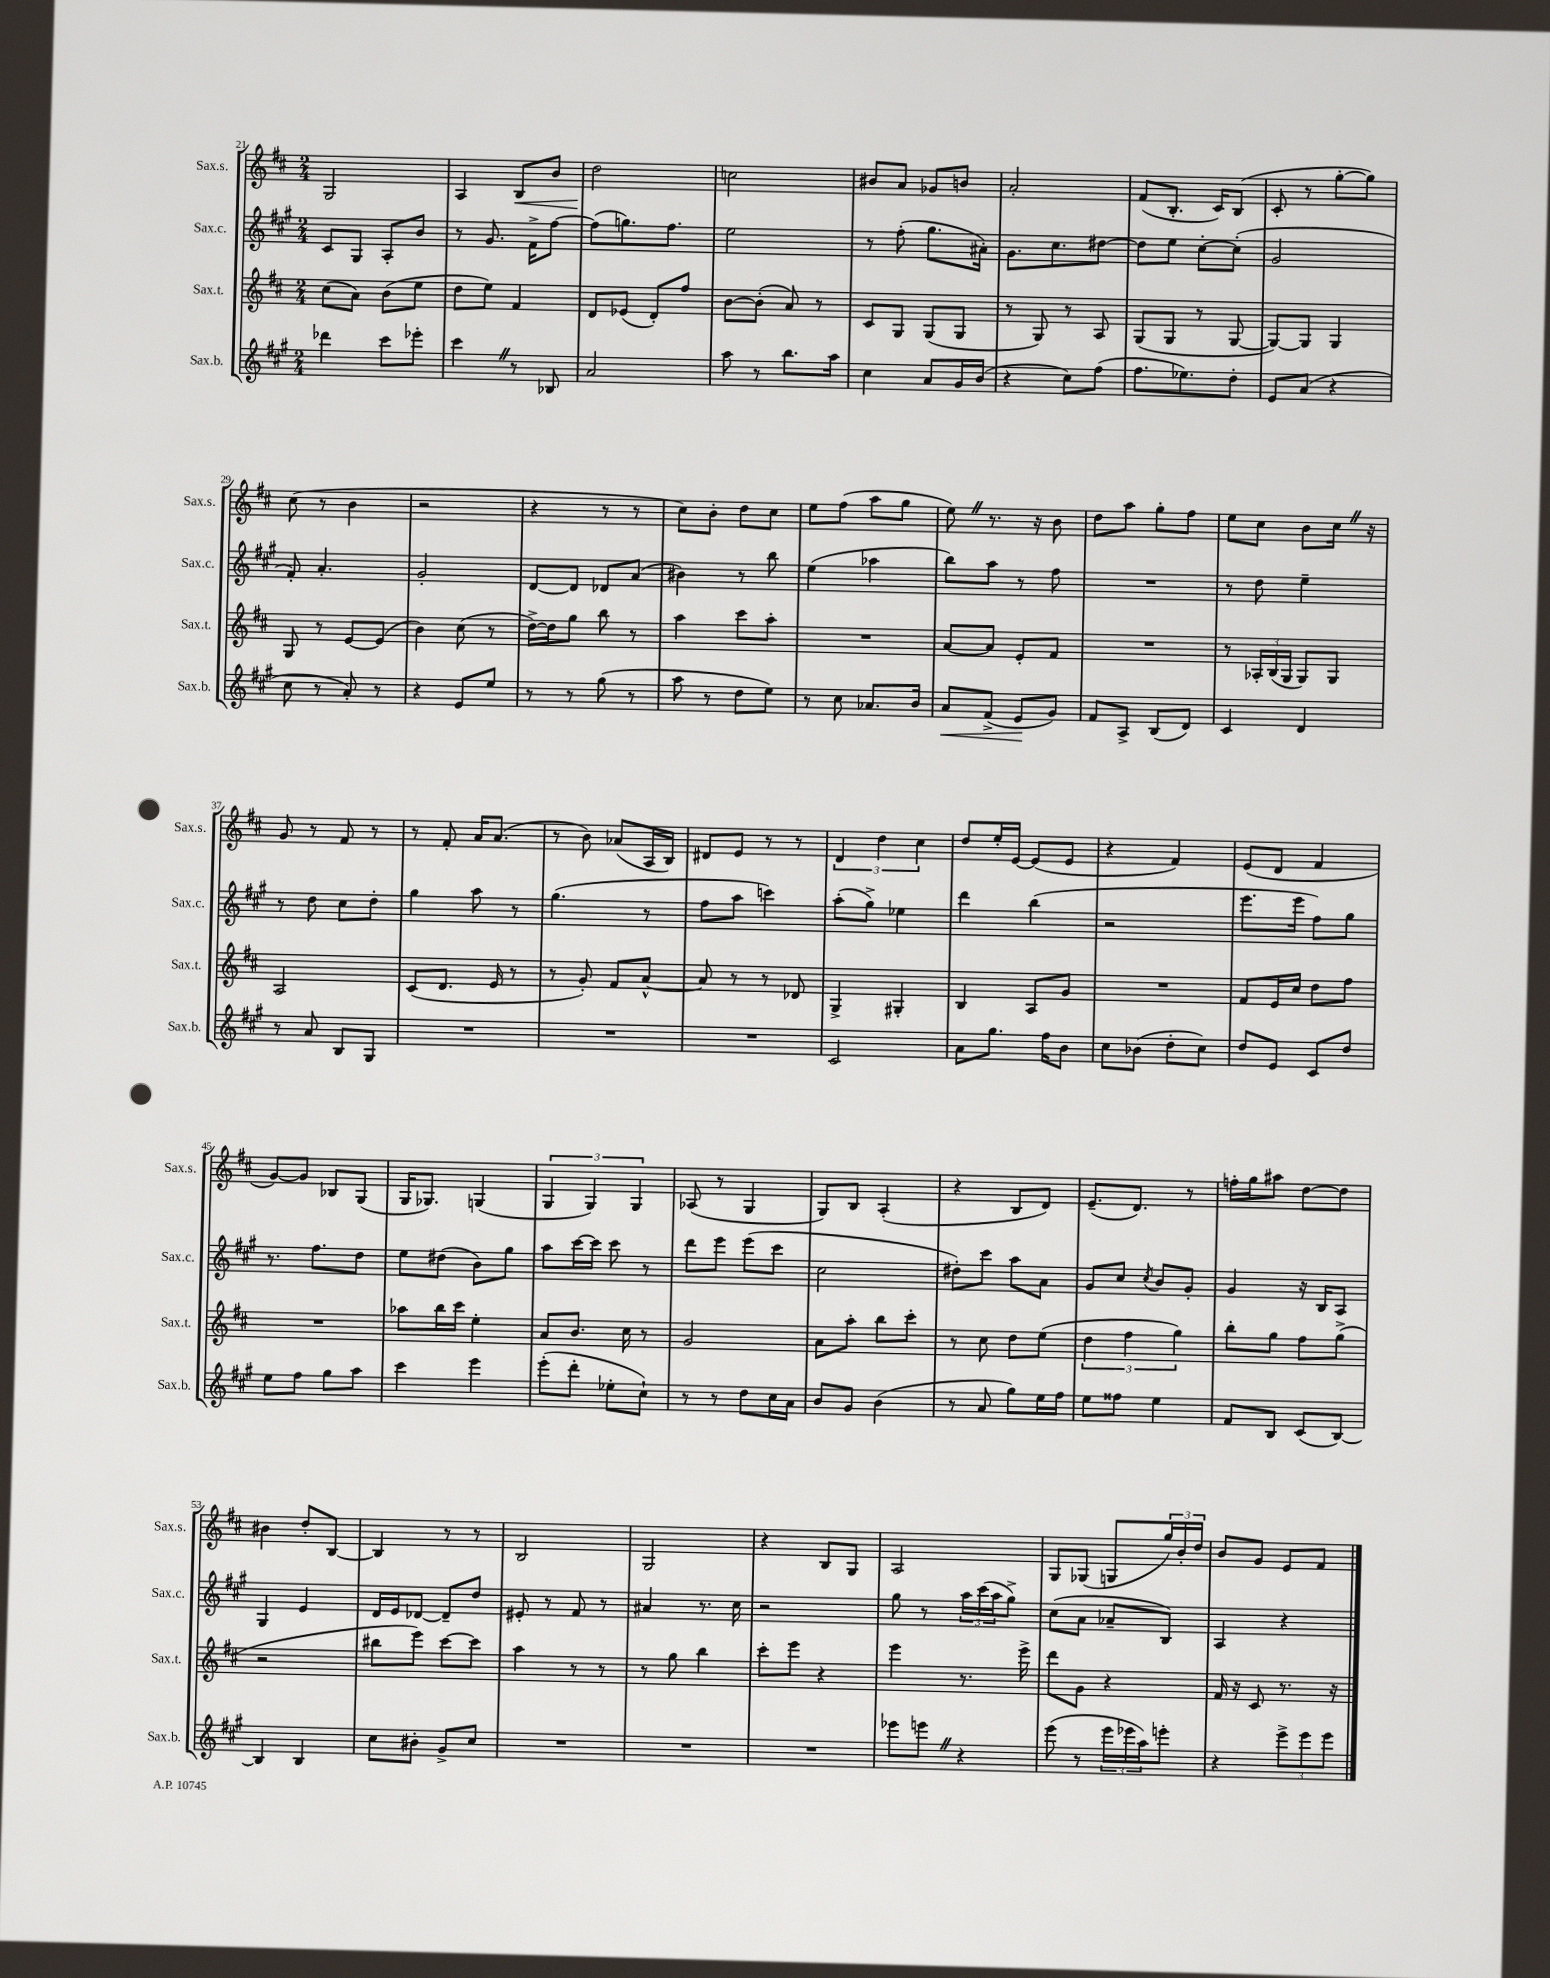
<<
\new StaffGroup <<
\new Staff = "s0" \with { instrumentName = "Sax.s." shortInstrumentName = "Sax.s." } {
    \clef treble \key d \major \numericTimeSignature \time 2/4
    g2 |
    a4 b8\< b'8 |
    d''2\! |
    c''2 |
    bis'8 a'8 ges'8 b'8 |
    a'2-. |
    fis'8( b8.-. cis'16) b8( |
    cis'8-. r8 g''8~-. g''8) |
    cis''8( r8 b'4 |
    r2 |
    r4 r8 r8 |
    cis''8) b'8-. d''8 cis''8 |
    e''8 fis''8( a''8 g''8 |
    e''8) \once \override BreathingSign.text = \markup { \musicglyph "scripts.caesura.straight" } \breathe r8. r16 b'8 |
    d''8 a''8 g''8-. fis''8 |
    e''8 cis''8 b'8 cis''16 \once \override BreathingSign.text = \markup { \musicglyph "scripts.caesura.straight" } \breathe r16 |
    g'8 r8 fis'8 r8 |
    r8 fis'8-. a'16 a'8.( |
    r8 b'8) aes'8( a16 b16) |
    dis'8 e'8 r8 r8 |
    \tuplet 3/2 { d'4 d''4 cis''4 } |
    d''8 e''16-. e'16~ e'8( e'8 |
    r4 fis'4) |
    e'8( d'8 fis'4 |
    g'8~) g'8 bes8 g8( |
    g16 ges8.) g4( |
    \tuplet 3/2 { g4 g4) g4 } |
    aes8( r8 g4 |
    g8) b8 a4-.( |
    r4 b8 d'8) |
    e'8.--( d'8.) r8 |
    f''16-. g''16 ais''8 d''8~ d''8 |
    bis'4 d''8-. b8~ |
    b4 r8 r8 |
    b2 |
    g2 |
    r4 b8 g8 |
    a2 |
    g8 ges8( g8 \tuplet 3/2 { g''16) b'16-. d''16 } |
    b'8 g'8 e'8 fis'8 \bar "|." |
}
\new Staff = "s1" \with { instrumentName = "Sax.c." shortInstrumentName = "Sax.c." } {
    \clef treble \key a \major \numericTimeSignature \time 2/4
    cis'8 gis8 a8-. b'8 |
    r8 gis'8. fis'16-> fis''8~ |
    fis''8( g''8.) fis''8. |
    e''2 |
    r8 fis''8-.( gis''8. ais'16-.) |
    gis'8. cis''8. dis''8~ |
    dis''8 e''8 cis''8~-. cis''8-.( |
    gis'2 |
    fis'8-.) a'4.-. |
    gis'2-. |
    d'8~ d'8 des'8 a'8( |
    bis'4) r8 b''8 |
    e''4( aes''4 |
    b''8) a''8 r8 fis''8 |
    R2 |
    r8 d''8 e''4-- |
    r8 d''8 cis''8 d''8-. |
    gis''4 a''8 r8 |
    gis''4.( r8 |
    fis''8 a''8 c'''4) |
    a''8-.( gis''8->) ees''4 |
    d'''4 b''4( |
    r2 |
    e'''8. e'''16 fis''8) gis''8 |
    r8. fis''8. d''8 |
    e''8 dis''8( b'8) gis''8 |
    a''8 cis'''16~ cis'''16 cis'''8 r8 |
    d'''8 e'''8 e'''8( cis'''8 |
    cis''2 |
    dis''8-.) cis'''8 a''8 a'8 |
    gis'8 cis''8 \acciaccatura { cis''8 } b'8 gis'8-. |
    gis'4 r16 b16 a8 |
    gis4 e'4 |
    d'16 e'16 des'8~ des'8-- d''8 |
    eis'8-. r8 fis'8 r8 |
    ais'4 r8. cis''16 |
    r2 |
    gis''8 r8 \tuplet 3/2 { a''16 cis'''16( a''16 } gis''8->) |
    cis''8( a'8 aes'8-- b8) |
    a4 r4 \bar "|." |
}
\new Staff = "s2" \with { instrumentName = "Sax.t." shortInstrumentName = "Sax.t." } {
    \clef treble \key d \major \numericTimeSignature \time 2/4
    cis''8( a'8) b'8( e''8 |
    d''8 e''8) fis'4 |
    d'8 ees'8( d'8-.) fis''8 |
    b'8~ b'8-.( a'8) r8 |
    cis'8 g8 g8( g8 |
    r8 g8) r8 a8 |
    g8( g8 r8 g8~ |
    g8~) g8 g4 |
    g8 r8 e'8~ e'8( |
    b'4) cis''8( r8 |
    d''16~->) d''16 g''8 b''8 r8 |
    a''4 cis'''8 a''8-. |
    R2 |
    a'8~ a'8 e'8-. fis'8 |
    R2 |
    r8 \tuplet 3/2 { aes16-. b16( g16 } g8) g8 |
    a2 |
    cis'8( d'8. e'16 r8 |
    r8 g'8-.) fis'8 a'8~-^ |
    a'8 r8 r8 des'8 |
    g4-> gis4-. |
    b4 a8 g'8 |
    R2 |
    fis'8 e'16 cis''16 d''8 fis''8 |
    R2 |
    aes''8 b''16 cis'''16 e''4-. |
    a'8 b'8. cis''16 r8 |
    g'2 |
    a'8 a''8-. b''8 cis'''8-. |
    r8 cis''8 d''8 e''8( |
    \tuplet 3/2 { d''4 fis''4 g''4) } |
    b''8-. g''8 fis''8 g''8->( |
    r2 |
    bis''8 e'''8) cis'''8~ cis'''8 |
    a''4 r8 r8 |
    r8 g''8 b''4 |
    cis'''8-. e'''8 r4 |
    e'''4 r8. e'''16-> |
    d'''8 g'8 r4 |
    fis'16 r16 cis'8 r8. r16 \bar "|." |
}
\new Staff = "s3" \with { instrumentName = "Sax.b." shortInstrumentName = "Sax.b." } {
    \clef treble \key a \major \numericTimeSignature \time 2/4
    des'''4 cis'''8 ees'''8-. |
    cis'''4 \once \override BreathingSign.text = \markup { \musicglyph "scripts.caesura.straight" } \breathe r8 bes8 |
    a'2 |
    a''8 r8 b''8. a''16 |
    cis''4 a'8 gis'16 b'16( |
    r4 cis''8) fis''8( |
    fis''8. ees''8.) d''8-. |
    e'8 a'8( r4 |
    cis''8 r8 a'8-.) r8 |
    r4 e'8 e''8 |
    r8 r8 gis''8( r8 |
    a''8 r8 d''8 e''8) |
    r8 cis''8 aes'8. b'16 |
    a'8\< fis'8->( e'8\! gis'8) |
    fis'8 a8-> b8( d'8) |
    cis'4 d'4 |
    r8 a'8 b8 gis8 |
    R2 |
    R2 |
    R2 |
    cis'2 |
    a'8 gis''8. fis''16 b'8 |
    cis''8 bes'8( d''8-. cis''8) |
    d''8 e'8 cis'8 d''8 |
    e''8 fis''8 gis''8 a''8 |
    cis'''4 e'''4 |
    e'''8-.( d'''8-. ees''8-. cis''8-!) |
    r8 r8 d''8 cis''16 a'16 |
    b'8 gis'8 b'4( |
    r8 a'8 gis''8) e''16 fis''16 |
    e''8 fisis''8 e''4 |
    fis'8 b8 cis'8( b8~) |
    b4 b4 |
    cis''8 bis'8-. gis'8-> cis''8 |
    R2 |
    R2 |
    R2 |
    ees'''8 e'''8 \once \override BreathingSign.text = \markup { \musicglyph "scripts.caesura.straight" } \breathe r4 |
    e'''8( r8 \tuplet 3/2 { e'''16 ees'''16 a''16) } e'''8-. |
    r4 \tuplet 3/2 { e'''8-> e'''8 e'''8 } \bar "|." |
}
>>
>>
\layout { \context { \Score currentBarNumber = #21 } }
